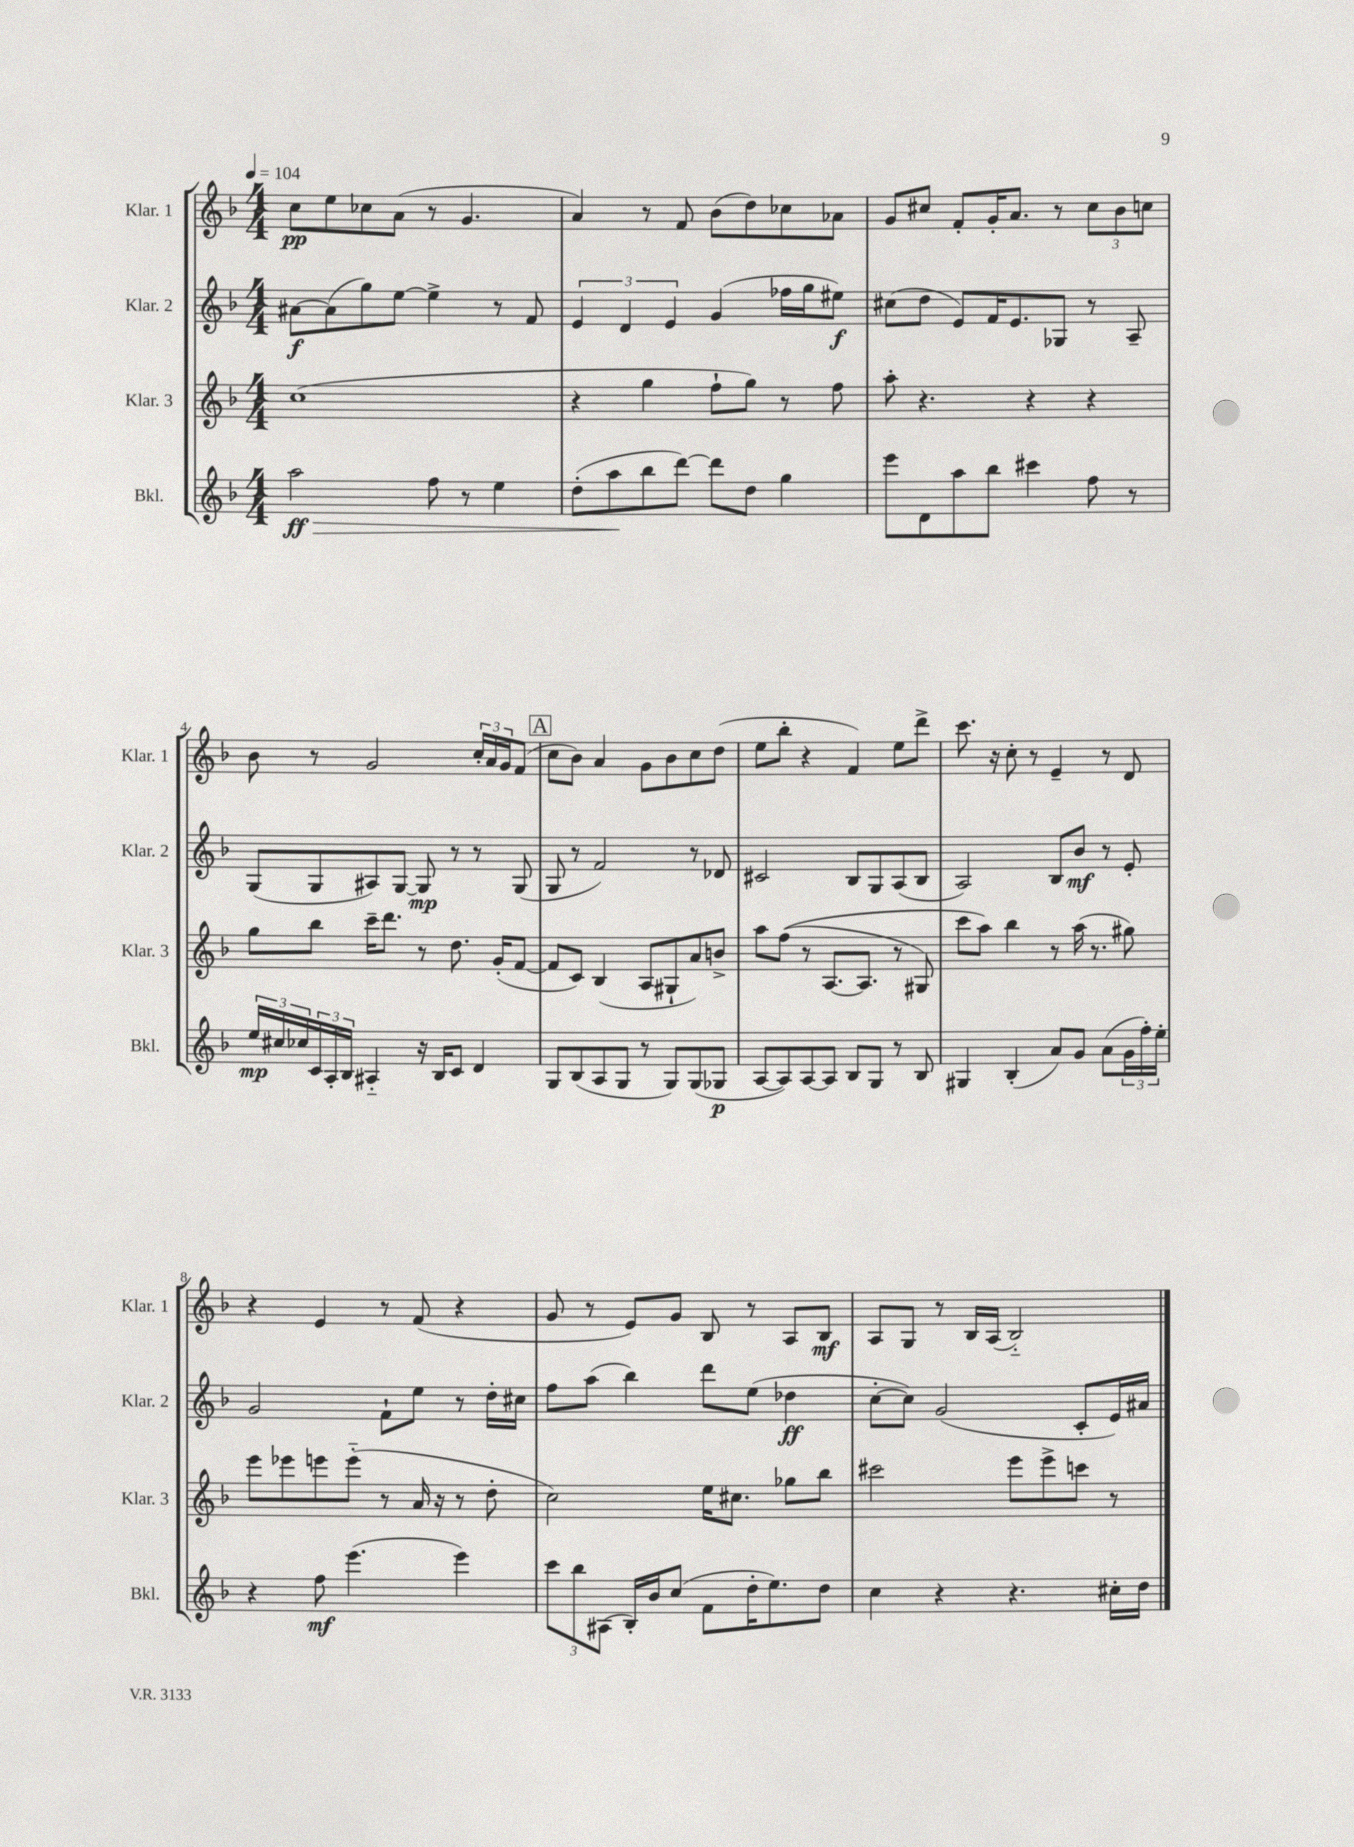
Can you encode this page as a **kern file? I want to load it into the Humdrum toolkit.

**kern	**dynam	**kern	**kern	**dynam	**kern	**dynam
*part4	*part4	*part3	*part2	*part2	*part1	*part1
*staff4	*staff4	*staff3	*staff2	*staff2	*staff1	*staff1
*I"Bkl.	*	*I"Klar. 3	*I"Klar. 2	*	*I"Klar. 1	*
*I'Bkl.	*	*I'Klar. 3	*I'Klar. 2	*	*I'Klar. 1	*
*clefG2	*	*clefG2	*clefG2	*	*clefG2	*
*k[b-]	*	*k[b-]	*k[b-]	*	*k[b-]	*
*M4/4	*	*M4/4	*M4/4	*	*M4/4	*
*MM104	*	*MM104	*MM104	*	*MM104	*
=1	=1	=1	=1	=1	=1	=1
!	!LO:HP:b	!	!	!	!	!
2aa\	> ff	(1cc	[8a#X\L	f	8cc\L	pp
.	.	.	(8a#\]	.	8ee\	.
.	.	.	8gg\)	.	8cc-X\	.
.	.	.	[8ee\J	.	(8a\J	.
8ff\	.	.	4ee^\]	.	8r	.
8r	.	.	.	.	4.g/	.
4ee\	.	.	8r	.	.	.
.	.	.	8f/	.	.	.
=2	=2	=2	=2	=2	=2	=2
(8dd'\L	.	4r	6e/	.	4a/)	.
8aa\	.	.	.	.	.	.
.	.	.	6d/	.	.	.
8bb-\	]	4gg\	.	.	8r	.
.	.	.	6e/	.	.	.
[8ddd\J)	.	.	.	.	8f/	.
8ddd\L]	.	8ff`\L	(4g/	.	(8b-\L	.
8dd\J	.	8gg\J)	.	.	8dd\)	.
4gg\	.	8r	16ff-X\LL	.	8cc-X\	.
.	.	.	16gg\J	.	.	.
.	.	8ff\	8ee#X\J)	f	8a-X\J	.
=3	=3	=3	=3	=3	=3	=3
8eee\L	.	8aa'\	(8cc#X\L	.	8g/L	.
8d\	.	4.r	8dd\J	.	8cc#X/J	.
8aa\	.	.	8e/L)	.	8f'/L	.
8bb-\J	.	.	16f/K	.	16g'/K	.
.	.	.	8.e/	.	8.a/J	.
4ccc#X\	.	4r	.	.	.	.
.	.	.	8G-X/J	.	8r	.
8ff\	.	4r	8r	.	12cc#\L	.
.	.	.	.	.	12b-\	.
8r	.	.	8A~/	.	.	.
.	.	.	.	.	12ccn\J	.
!!LO:LB:g=z
=4	=4	=4	=4	=4	=4	=4
24ee/LL	mp	8gg\L	(8G/L	.	8b-\	.
24cc#X/	.	.	.	.	.	.
24cc-X/	.	.	.	.	.	.
24c/	.	8bb-\J	8G/	.	8r	.
24A'/	.	.	.	.	.	.
24B-/JJ	.	.	.	.	.	.
4A#X/	.	16ccc~\KL	8A#X/)	.	2g/	.
.	.	8.ddd\J	.	.	.	.
.	.	.	[8G/J	.	.	.
16r	.	8r	8G/]	mp	.	.
16B-/KL	.	.	.	.	.	.
8c/J	.	8.dd\	8r	.	.	.
4d/	.	.	8r	.	24cc'/LL	.
.	.	.	.	.	24a/	.
.	.	(16g'/KL	.	.	.	.
.	.	.	.	.	24g/J	.
.	.	[8f/J	(8G/	.	(8f/J	.
!!LO:REH:place=s1:t=A
=5	=5	=5	=5	=5	=5	=5
8G/L	.	8f/L]	8G/	.	8cc\L	.
(8B-/	.	8c/J)	8r	.	8b-\J)	.
8A/	.	(4B-/	2f/)	.	4a/	.
8G/J	.	.	.	.	.	.
8r	.	8A/L	.	.	8g\L	.
8G/L)	.	8G#X`/	.	.	8b-\	.
(8G/	.	8a/)	8r	.	8cc\	.
8G-X/J	p	8bn^/J	8d-X/	.	(8dd\J	.
=6	=6	=6	=6	=6	=6	=6
[8A/L	.	8aa\L	2c#X/	.	8ee\L	.
8A/])	.	((8ff\J	.	.	8bb-'\J	.
[8A/	.	8r	.	.	4r	.
8A/J]	.	[8.A/L	.	.	.	.
8B-/L	.	.	8B-/L	.	4f/)	.
.	.	8.A/J]	.	.	.	.
8G/J	.	.	8G/	.	.	.
8r	.	8r	(8A/	.	8ee\L	.
8B-/	.	8G#X/)	8B-/J	.	8ddd^\J	.
=7	=7	=7	=7	=7	=7	=7
4G#X/	.	8ccc\L	2A/)	.	8.ccc\	.
.	.	8aa\J)	.	.	.	.
.	.	.	.	.	16r	.
(4B-'/	.	4bb-\	.	.	8cc'\	.
.	.	.	.	.	8r	.
8a/L)	.	8r	8B-/L	.	4e~/	.
8g/J	.	(16aa\	8b-/J	mf	.	.
.	.	8.r	.	.	.	.
(8a\L	.	.	8r	.	8r	.
24g\L	.	8gg#X\)	8e'/	.	8d/	.
24ff'\)	.	.	.	.	.	.
24ee'\JJ	.	.	.	.	.	.
!!LO:LB:g=z
=8	=8	=8	=8	=8	=8	=8
4r	.	8eee\L	2g/	.	4r	.
.	.	8eee-X\	.	.	.	.
8ff\	mf	8eeen\	.	.	4e/	.
(4.eee\	.	(8eee\J	.	.	.	.
.	.	8r	8f`\L	.	8r	.
.	.	16a/	8ee\J	.	(8f/	.
.	.	16r	.	.	.	.
4eee\)	.	8r	8r	.	4r	.
.	.	8dd'\	16dd'\LL	.	.	.
.	.	.	16cc#X\JJ	.	.	.
=9	=9	=9	=9	=9	=9	=9
12ccc\L	.	2cc\)	8ff\L	.	8g/	.
12bb-\	.	.	.	.	.	.
.	.	.	(8aa\J	.	8r	.
(12A#X\J	.	.	.	.	.	.
16B-'/LL)	.	.	4bb-\)	.	8e/L)	.
16b-/J	.	.	.	.	.	.
(8cc/J	.	.	.	.	8g/J	.
8f\L	.	16ee\KL	8ddd\L	.	8B-/	.
.	.	8.cc#X\J	.	.	.	.
16dd'\K	.	.	(8ee\J	.	8r	.
8.ee\)	.	.	.	.	.	.
.	.	8gg-X\L	4dd-X\	ff	8A/L	.
8dd\J	.	8bb-\J	.	.	8B-/J	mf
=10	=10	=10	=10	=10	=10	=10
4cc\	.	2ccc#X\	[8cc'\L	.	8A/L	.
.	.	.	8cc\J])	.	8G/J	.
4r	.	.	(2g/	.	8r	.
.	.	.	.	.	16B-/LL	.
.	.	.	.	.	(16A/JJ	.
4.r	.	8eee\L	.	.	2B-/)	.
.	.	8eee^\	.	.	.	.
.	.	8cccn\J	8c'/L	.	.	.
16cc#X'\LL	.	8r	16e/L)	.	.	.
16dd\JJ	.	.	16a#X/JJ	.	.	.
==	==	==	==	==	==	==
*-	*-	*-	*-	*-	*-	*-
